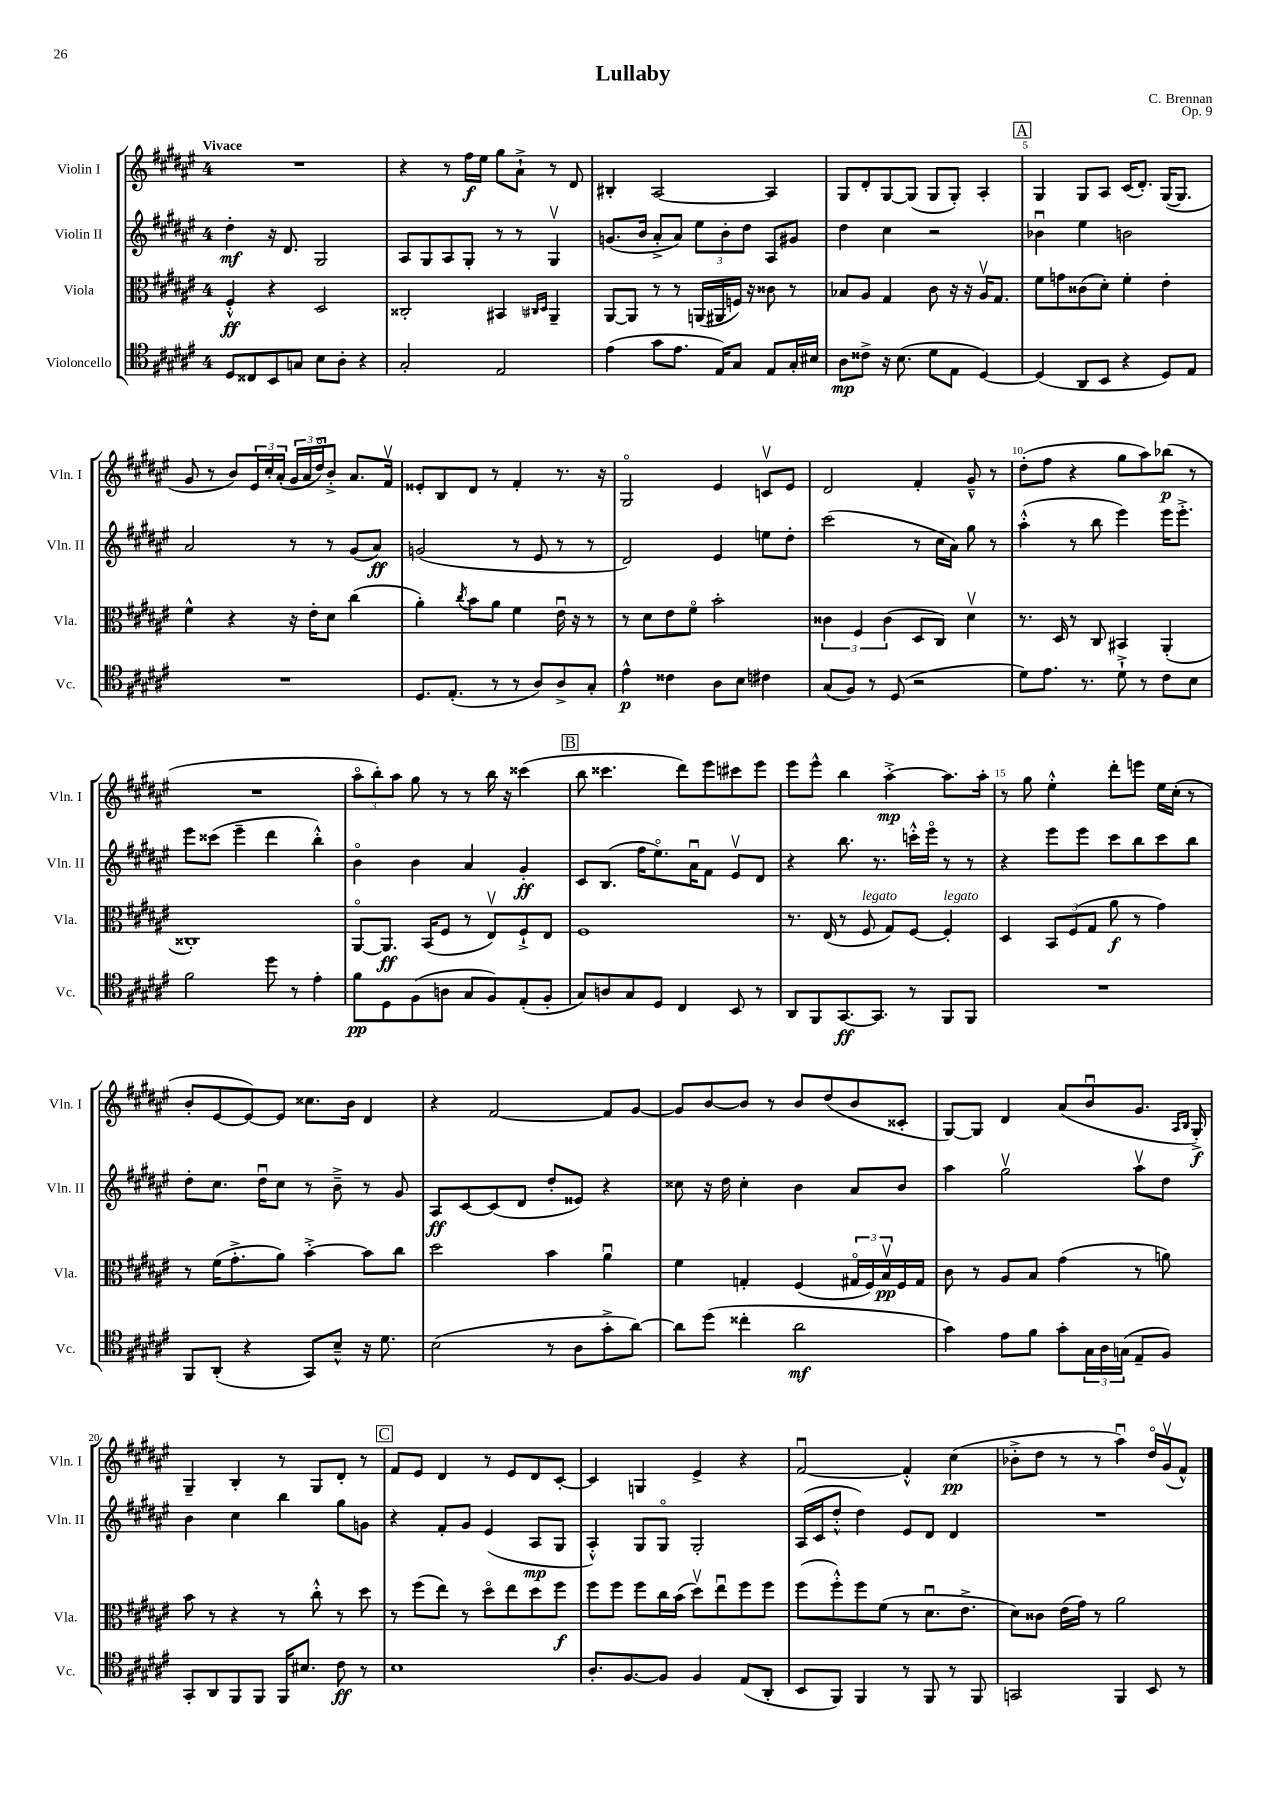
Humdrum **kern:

**kern	**kern	**kern	**kern
*staff4	*staff3	*staff2	*staff1
*clefC4	*clefC3	*clefG2	*clefG2
*k[f#c#g#d#a#e#]	*k[f#c#g#d#a#e#]	*k[f#c#g#d#a#e#]	*k[f#c#g#d#a#e#]
*M4/4	*M4/4	*M4/4	*M4/4
8D#	4F#'^^	4dd#'	1r
8C##	.	.	.
8BB	4r	16r	.
.	.	8.d#	.
8G	.	.	.
8B	2D#	2G#	.
8A#'	.	.	.
4r	.	.	.
=	=	=	=
2G#'	2C##'	8A#	4r
.	.	8G#	.
.	.	8A#	8r
.	.	8G#'	16ff#
.	.	.	16ee#
2E#	4BB#	8r	8gg#
.	.	8r	8a#`^
.	16qqC#	.	.
.	16qqD#	.	.
.	4AA#~	4G#v	8r
.	.	.	8d#
=	=	=	=
(4e#	[8AA#	(8.g	4B#'
.	8AA#]	.	.
.	.	16b	.
8g#	8r	8a#'^	[2A#
8.e#	8r	8a#)	.
.	(16AA	12ee#	.
16E#)	16AA#	.	.
.	.	12b'	.
8G#	16F)	.	.
.	.	12dd#	.
.	16r	.	.
8E#	8c##	8A#	4A#]
16G#'	8r	8g#	.
16B#	.	.	.
=	=	=	=
8A#	8B-	4dd#	8G#
8c##^	8A#	.	8d#'
16r	4G#	4cc#	[8G#
(8.B	.	.	.
.	.	.	(8G#]
8d#	8c#	2r	8G#
8E#	16r	.	8G#')
.	16r	.	.
[4D#)	16A#v	.	4A#'
.	8.G#	.	.
=	=	=	=
(4D#]	8f#	4b-u	4G#
.	8g	.	.
8AA#	(8c##	4ee#	8G#
8BB	8d#')	.	8A#
4r	4f#'	2b	(16c#
.	.	.	8.d#')
8D#)	4e#'	.	([16G#
.	.	.	8.G#]
8E#	.	.	.
=	=	=	=
1r	4f#^^	2a#	8g#
.	.	.	8r
.	4r	.	8b)
.	.	.	24e#
.	.	.	24cc#'
.	.	.	(24a#'
.	16r	8r	24g#
.	.	.	24a#
.	16e#'	.	.
.	.	.	24dd#o)
.	8d#	8r	8b'^
.	(4cc#	(8g#	8.a#
.	.	8a#)	.
.	.	.	16f#v
=	=	=	=
8.D#	4a#')	(2g	8e##'
.	.	.	8B
(8.E#'	.	.	.
.	8qcc#	.	.
.	8b	.	8d#
8r	8a#	.	8r
8r	4f#	8r	4f#'
8A#)	.	8e#	.
8A#^	16e#u	8r	8.r
.	16r	.	.
8G#'	8r	8r	.
.	.	.	16r
=	=	=	=
4e#^^	8r	2d#)	2G#o
.	8d#	.	.
4c##	8e#	.	.
.	8f#o	.	.
8A#	2b'	4e#	4e#
8B	.	.	.
4c#	.	8ee	8cv
.	.	8dd#'	8e#
=	=	=	=
(8G#	6c##	(2ccc#	2d#
8F#)	.	.	.
.	6F#	.	.
8r	.	.	.
.	(6c##	.	.
(8D#	.	.	.
2r	8D#	8r	4f#'
.	8C#)	16cc#	.
.	.	16a#)	.
.	4d#v	8gg#	8g#~^^
.	.	8r	8r
=	=	=	=
8d#)	8.r	(4aa#'^^	(8dd#'
8.e#	.	.	8ff#
.	16D#	.	.
.	8r	8r	4r
8.r	.	.	.
.	8C#	8bb	.
8d#`^	4BB#	4eee#)	8gg#
8r	.	.	8aa#)
8c#	(4AA#'	16eee#	(8bb-
.	.	8.eee#'^	.
8B	.	.	8r
=	=	=	=
2f#	1C##')	8eee#	1r
.	.	(8ccc##	.
.	.	4eee#~	.
8dd#	.	4ddd#	.
8r	.	.	.
4e#'	.	4bb'^^)	.
=	=	=	=
8f#	[8AA#o	4bo	12aa#o
.	.	.	12bb')
8D#	8.AA#]	.	.
.	.	.	12aa#
(8F#	.	4b	8gg#
.	(16BB	.	.
8A	8F#	.	8r
8G#	8r	4a#	8r
8F#)	8E#v)	.	16bb
.	.	.	16r
(8E#'	8F#`^	4g#'	(4ccc##
8F#'	8E#	.	.
=	=	=	=
8G#)	1F#	8c#	8bb
8A	.	(8.B	4.ccc##
8G#	.	.	.
.	.	16ff#	.
8D#	.	8.ee#o)	.
4C#	.	.	8ddd#)
.	.	16a#u	.
.	.	8f#	8eee#
8BB	.	8e#v	8ccc#
8r	.	8d#	8eee#
=	=	=	=
8AA#	8.r	4r	8eee#
8FF#	.	.	8eee#^^
.	(16E#	.	.
[8.GG#	8r	8.bb	4bb
.	8F#	.	.
8.GG#]	.	8.r	.
.	8G#)	.	[4aa#'^
8r	[8F#	16ccc'^^	.
.	.	16eee#o	.
8FF#	4F#']	8r	8.aa#]
8FF#	.	8r	.
.	.	.	16aa#'
=	=	=	=
1r	4D#	4r	8r
.	.	.	8gg#
.	12BB	8eee#	4ee#'^^
.	(12F#	.	.
.	.	8eee#	.
.	12G#	.	.
.	8a#	8ccc#	8ddd#'
.	8r	8bb	8eee
.	4g#)	8ccc#	16ee#
.	.	.	(16cc#'
.	.	8bb	8r
=	=	=	=
8FF#	8r	8dd#'	8b'
(8AA#'	(16f#	8.cc#	[8e#
.	8.g#'^	.	.
4r	.	.	8e#_)
.	.	16dd#u	.
.	8a#)	8cc#	8e#]
8GG#)	[4b'^	8r	8.cc##
8B~^^	.	8b~^	.
.	.	.	16b
16r	8b]	8r	4d#
8.d#	.	.	.
.	8cc#	8g#	.
=	=	=	=
(2B	2dd#	8A#	4r
.	.	[8c#	.
.	.	(8c#]	[2f#
.	.	8d#	.
8r	4b	8dd#'	.
8A#	.	8e##)	.
8g#'^	4a#u	4r	8f#]
[8a#)	.	.	[8g#
=	=	=	=
8a#]	4f#	8cc##	8g#]
(8dd#	.	16r	[8b
.	.	16dd#	.
4cc##'	4G'	4cc##'	8b]
.	.	.	8r
2a#	(4F#	4b	8b
.	.	.	(8dd#
.	24G#o	8a#	8b
.	24F#)	.	.
.	24Bv	.	.
.	16F#	8b	8c##'
.	16G#	.	.
=	=	=	=
4g#)	8c#	4aa#	[8G#)
.	8r	.	8G#]
8e#	8A#	2gg#v	4d#
8f#	8B	.	.
8g#'	(4g#	.	(8a#
24G#	.	.	8bu
24A#	.	.	.
(24G	.	.	.
8E#~	8r	8aa#v	8.g#
8F#)	8a)	8dd#	.
.	.	.	16qqA#
.	.	.	16qqB
.	.	.	16G#'^)
=	=	=	=
8GG#'	8b	4b	4G#~
8AA#	8r	.	.
8FF#	4r	4cc#	4B'
8FF#	.	.	.
16FF#	8r	4bb	8r
8.B#	.	.	.
.	8cc#'^^	.	8G#
8c#	8r	8gg#	8d#'
8r	8dd#	8g	8r
=	=	=	=
1B	8r	4r	8f#
.	(8ff#	.	8e#
.	8ee#)	8f#'	4d#
.	8r	8g#	.
.	8dd#o	(4e#	8r
.	8ee#	.	8e#
.	8dd#	8A#	8d#
.	8ff#	8G#	[8c#'
=	=	=	=
8.A#'	8ff#	4A#'^^)	4c#]
.	8ff#	.	.
[8.F#	.	.	.
.	8ff#	8G#	4G
8F#]	16cc#	8G#o	.
.	(16b	.	.
4F#	8dd#v)	2G#'	4e#^
.	8ee#u	.	.
(8E#	8ff#	.	4r
8AA#'	8ff#	.	.
=	=	=	=
8BB	(8ff#	(16A#	[2f#u
.	.	16c#	.
8FF#)	8ff#'^^)	8dd#'^^	.
4FF#	8ff#	4dd#)	.
.	(8f#	.	.
8r	8r	8e#	4f#'^^]
8FF#	8.d#u	8d#	.
8r	.	4d#	(4cc#
.	8.e#^	.	.
8FF#	.	.	.
=	=	=	=
2GG	8d#)	1r	8b-'^
.	8c##	.	8dd#
.	(16e#	.	8r
.	16g#)	.	.
.	8r	.	8r
4FF#	2a#	.	4aa#u)
8BB	.	.	16dd#o
.	.	.	(16g#v
8r	.	.	8f#^^)
==	==	==	==
*-	*-	*-	*-
